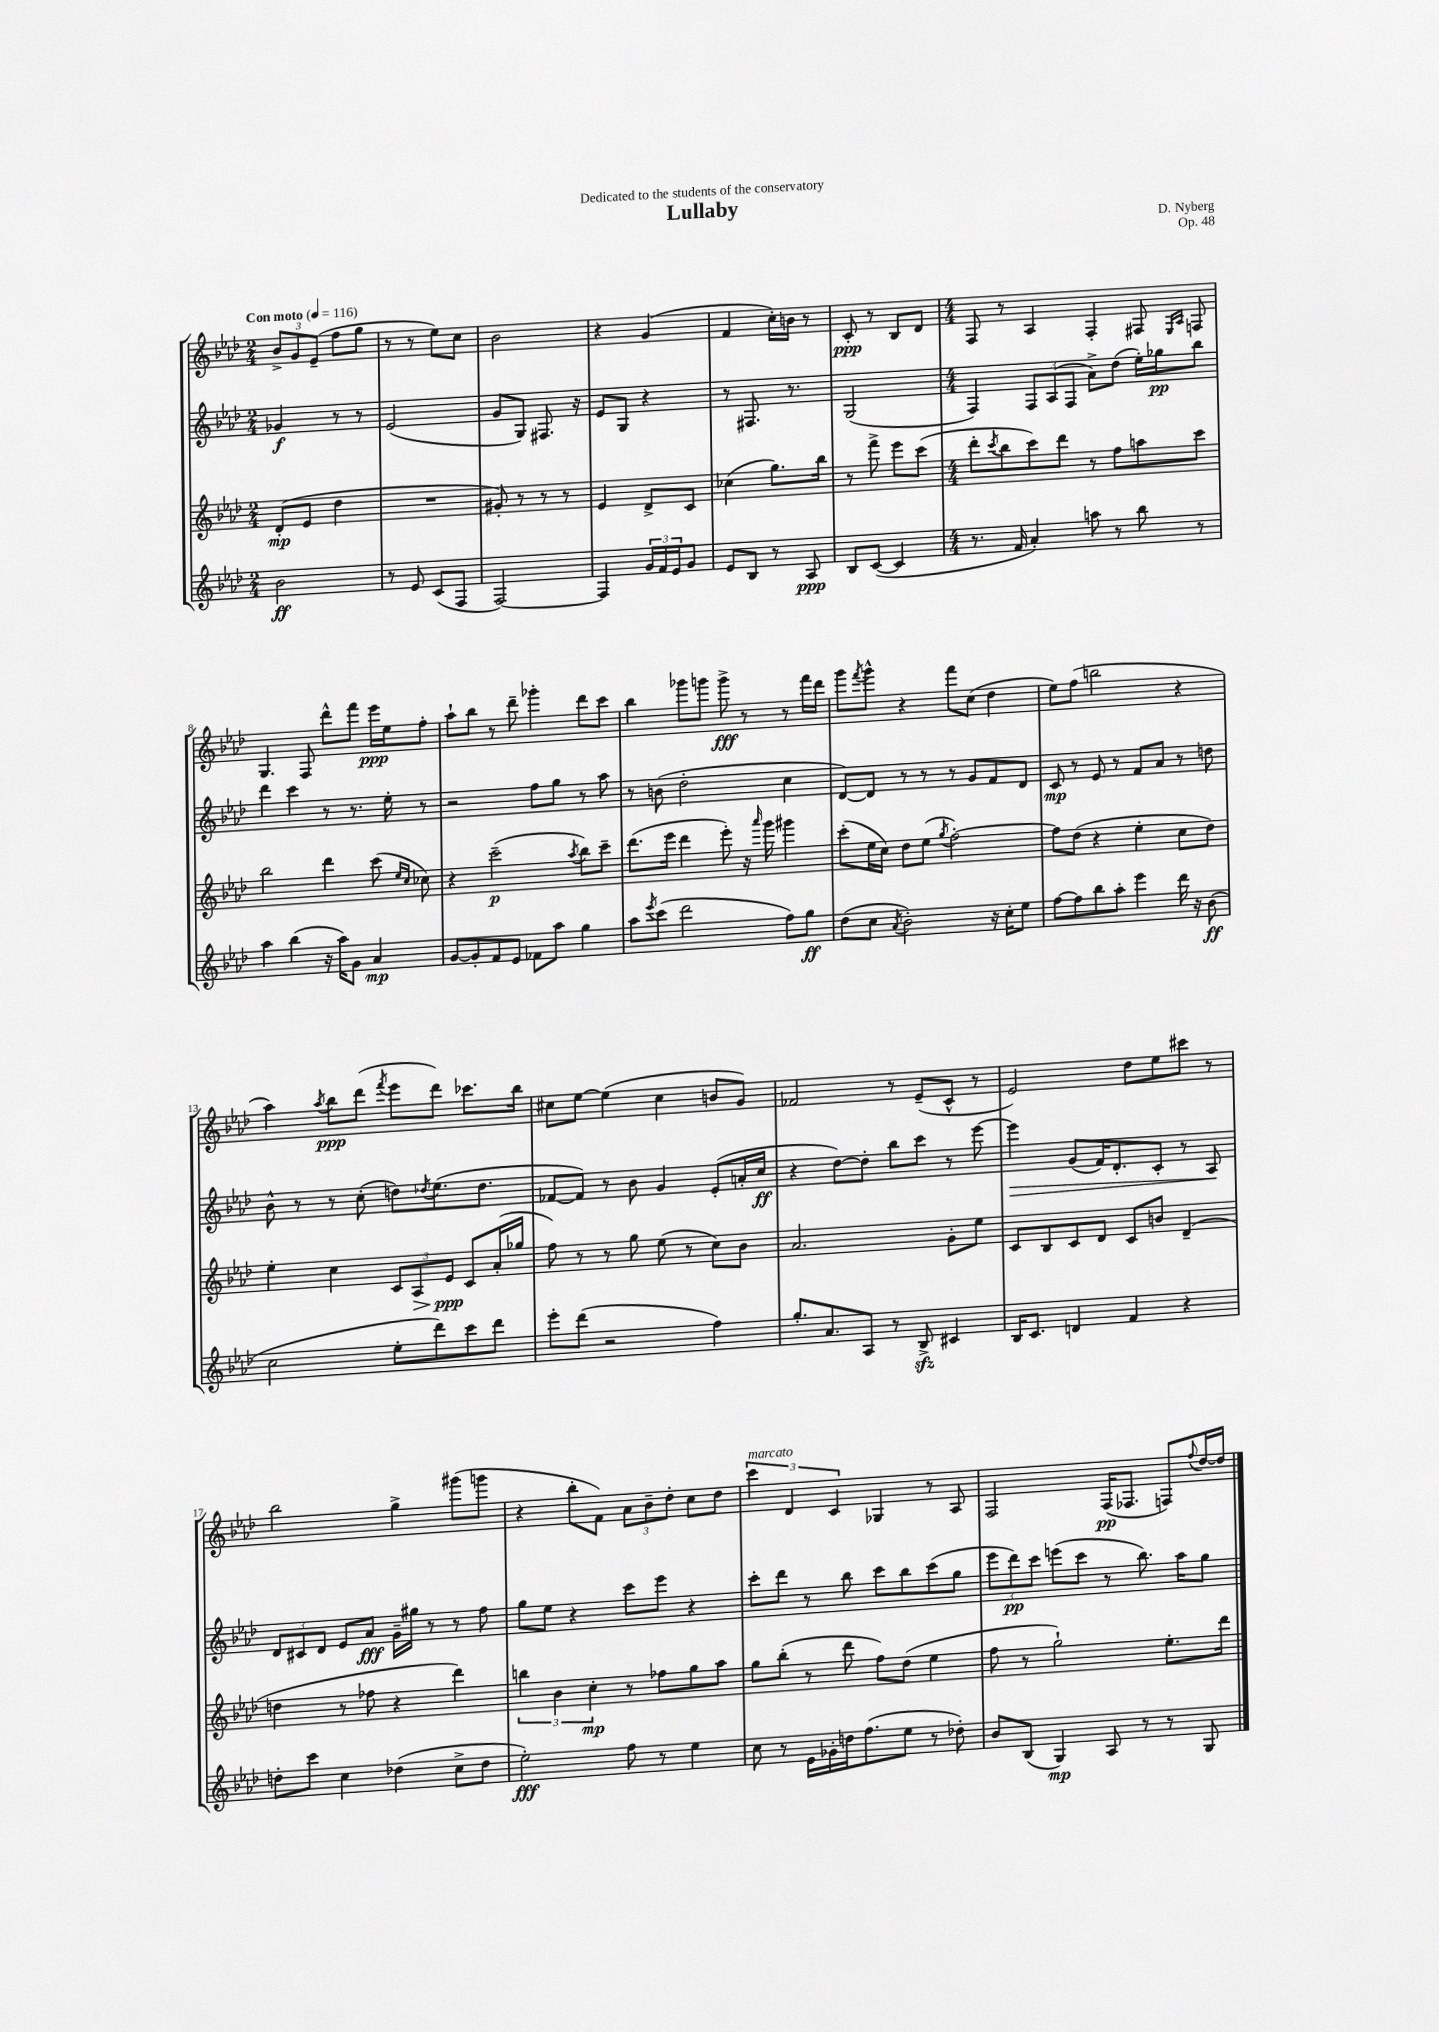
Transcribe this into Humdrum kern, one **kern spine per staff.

**kern	**kern	**kern	**kern
*staff4	*staff3	*staff2	*staff1
*clefG2	*clefG2	*clefG2	*clefG2
*k[b-e-a-d-]	*k[b-e-a-d-]	*k[b-e-a-d-]	*k[b-e-a-d-]
*M2/4	*M2/4	*M2/4	*M2/4
*MM116	*MM116	*MM116	*MM116
2b-	(8d-'	4g-	12b-^
.	.	.	12g
.	8e-	.	.
.	.	.	(12e-~
.	4dd-	8r	8ff
.	.	8r	8gg
=	=	=	=
8r	2r	(2e-	8r
8e-	.	.	8r
(8c	.	.	8ee-)
8F	.	.	8cc
=	=	=	=
[2F)	8g#')	8g	2b-
.	8r	8G)	.
.	8r	8.F#	.
.	8r	.	.
.	.	16r	.
=	=	=	=
4F]	4e-	8e-	4r
.	.	8G	.
24g	8d-^	4r	(4g
24f	.	.	.
24e-	.	.	.
8g	8c	.	.
=	=	=	=
8e-	(4cc-	8r	4f
8B-	.	8.F#	.
8r	8.gg)	.	16cc')
.	.	8.r	16b
8A-	.	.	8r
.	16bb-	.	.
=	=	=	=
8B-	8r	(2G	8c'
([8c	8fff^	.	8r
4c]	8eee-	.	8B-
.	(8ccc	.	8d-
=	=	=	=
*M4/4	*M4/4	*M4/4	*M4/4
8.r	8ddd-'	4F)	8F
.	8qccc	.	.
.	8bb-	.	8r
16f	.	.	.
4a-')	8ccc)	12F	4A-
.	.	(12A-	.
.	8ddd-	.	.
.	.	12F	.
8aa	8r	8a-^)	4F'
8r	8ff	(8dd-	.
8bb-	8aa	16ee-')	8F#
.	.	16gg-	.
.	.	.	16qqE-
.	.	.	16qqA-
8r	8ccc	8bb-	8F
=	=	=	=
4aa-	2bb-	4ddd-	4.G
(4bb-	.	4ccc	.
.	.	.	8F
16r	4ddd-	8r	8ddd-^^
16aa-)	.	.	.
8g	.	8.r	8fff
4a-	(8ccc	.	16eee-
.	.	16ee-'	16ee-
.	16qqee-	.	.
.	16qqcc	.	.
.	8cc-)	8r	8ff'
=	=	=	=
[8g	4r	2r	8aa-`
8g']	.	.	8bb-
8f	(2ccc~	.	8r
8e-	.	.	8ddd-~
8f-	.	8ff	4ggg-'
8aa-	.	8gg	.
.	8qaa-	.	.
4gg	8bb-)	8r	8ddd-
.	8ccc~	8aa-	8ccc
=	=	=	=
8aa-	(8.ddd-	8r	4bb-
8qeee-	.	.	.
(8ccc	.	(8b	.
.	16eee-	.	.
2ddd-	4ddd-	2dd-'	8ggg-
.	.	.	8ggg
.	8eee-')	.	8ggg^
.	16r	.	8r
.	16qqaaa-	.	.
.	16ggg	.	.
8ff)	4ggg#	4cc	8r
8gg	.	.	16fff
.	.	.	16ddd-
=	=	=	=
(8dd-	(8ccc'	[8d-)	8ggg
.	.	.	8qfff
8cc	16ee-	8d-]	8ggg^^
.	16cc)	.	.
8qa-	.	.	.
2b-')	8dd-	8r	4r
.	(8ee-	8r	.
.	8qgg	.	.
.	[2ff')	8r	8fff
.	.	8g	(8cc
16r	.	8f	4dd-
16cc'	.	.	.
8ee-	.	8d-	.
=	=	=	=
[8ff	8ff]	8c	8ee-)
8ff]	(8dd-	8r	(8ff
8bb-	4r	8e-	2bb
8aa-'	.	8r	.
4eee-	4ee-'	8f	.
.	.	8a-	.
16ddd-	8cc	8r	4r
16r	.	.	.
(8b-	8dd-)	8dd	.
=	=	=	=
2cc	4ee-'	8b-^^	4aa-)
.	.	8r	.
.	.	.	8qaa-
.	4cc	8r	8bb-
.	.	(8cc'	(8ddd-
.	.	.	8qfff
8ee-'	12c	8dd)	8eee-
.	12A-	.	.
.	.	8qdd-	.
8ddd-)	.	(8.ee-	8ddd-)
.	12e-	.	.
8ccc	8c	.	8.ccc-
.	.	8.dd-	.
8ddd-	(16a-'	.	.
.	16gg-	.	16bb-
=	=	=	=
8eee-'	8ff)	[8f-	8cc#
(8ddd-	8r	8f-])	[8ee-
2r	8r	8r	(4ee-]
.	8gg	8b-	.
.	(8ee-	4g	4cc#
.	8r	.	.
4ff)	8cc)	(8e-'	8b
.	8b-	16a'	8g)
.	.	16cc	.
=	=	=	=
8.gg'	2.a-	4r	2f-
8.a-	.	.	.
.	.	[8dd-)	.
8A-	.	8dd-']	.
8r	.	8bb-	8r
8B-^	.	8ccc	(8e-~
4c#	8g'	8r	8c^^
.	8ee-	[8eee-	8r
=	=	=	=
16B-	8c	4eee-]	2e-)
8.c	.	.	.
.	8B-	.	.
4d	8c	(8g	.
.	8d-	16f)	.
.	.	8.d-'	.
4f	8c	.	8dd-
.	8b	8c'	8ee-
4r	(4d-~	8r	8ccc#
.	.	8A-	8r
=	=	=	=
8dd'	4dd	12d-	2bb-
.	.	12c#	.
8ccc	.	.	.
.	.	12d-	.
4cc	8r	8e-	.
.	8ff-	8a-	.
(4dd-	4r	16g~	4gg^
.	.	16gg#	.
.	.	8r	.
8cc^	4ddd-)	8r	(8ggg#
8dd-	.	8ff	8ggg
=	=	=	=
2ee-')	6bb	8gg	4r
.	.	8ee-	.
.	6b-	.	.
.	.	4r	8bb-'
.	6cc'	.	.
.	.	.	8f)
8ff	8r	8ccc	12a-
.	.	.	12b-~
8r	8ff-	8eee-	.
.	.	.	12dd-'
4ee-	8gg	4r	8cc
.	8aa-	.	8dd-
=	=	=	=
8cc	8gg	8ccc'	6ccc
8r	(8bb-'	8ddd-	.
.	.	.	6d-
16e-	8r	8r	.
16g-'	.	.	.
.	.	.	6c
16dd	8ddd-	8bb-	.
(8.ff	.	.	.
.	8ff)	8ccc	4G-
8ee-	(8dd-	8bb-	.
8r	4ee-	(8ccc	8r
8dd-')	.	8gg	8A-
=	=	=	=
8b-	8ff	12eee-	2F
.	.	12ddd-)	.
(8B-	8r	.	.
.	.	12ccc	.
4G)	2gg`)	(8eee	.
.	.	8ccc	.
8A-	.	8r	(16F
.	.	.	8.F-
8r	.	8.bb-)	.
8r	8.ee-'	.	8F)
.	.	16aa-	.
.	.	.	8qqff
8G	.	8gg	[16dd-
.	16ddd-	.	16dd-]
==	==	==	==
*-	*-	*-	*-
